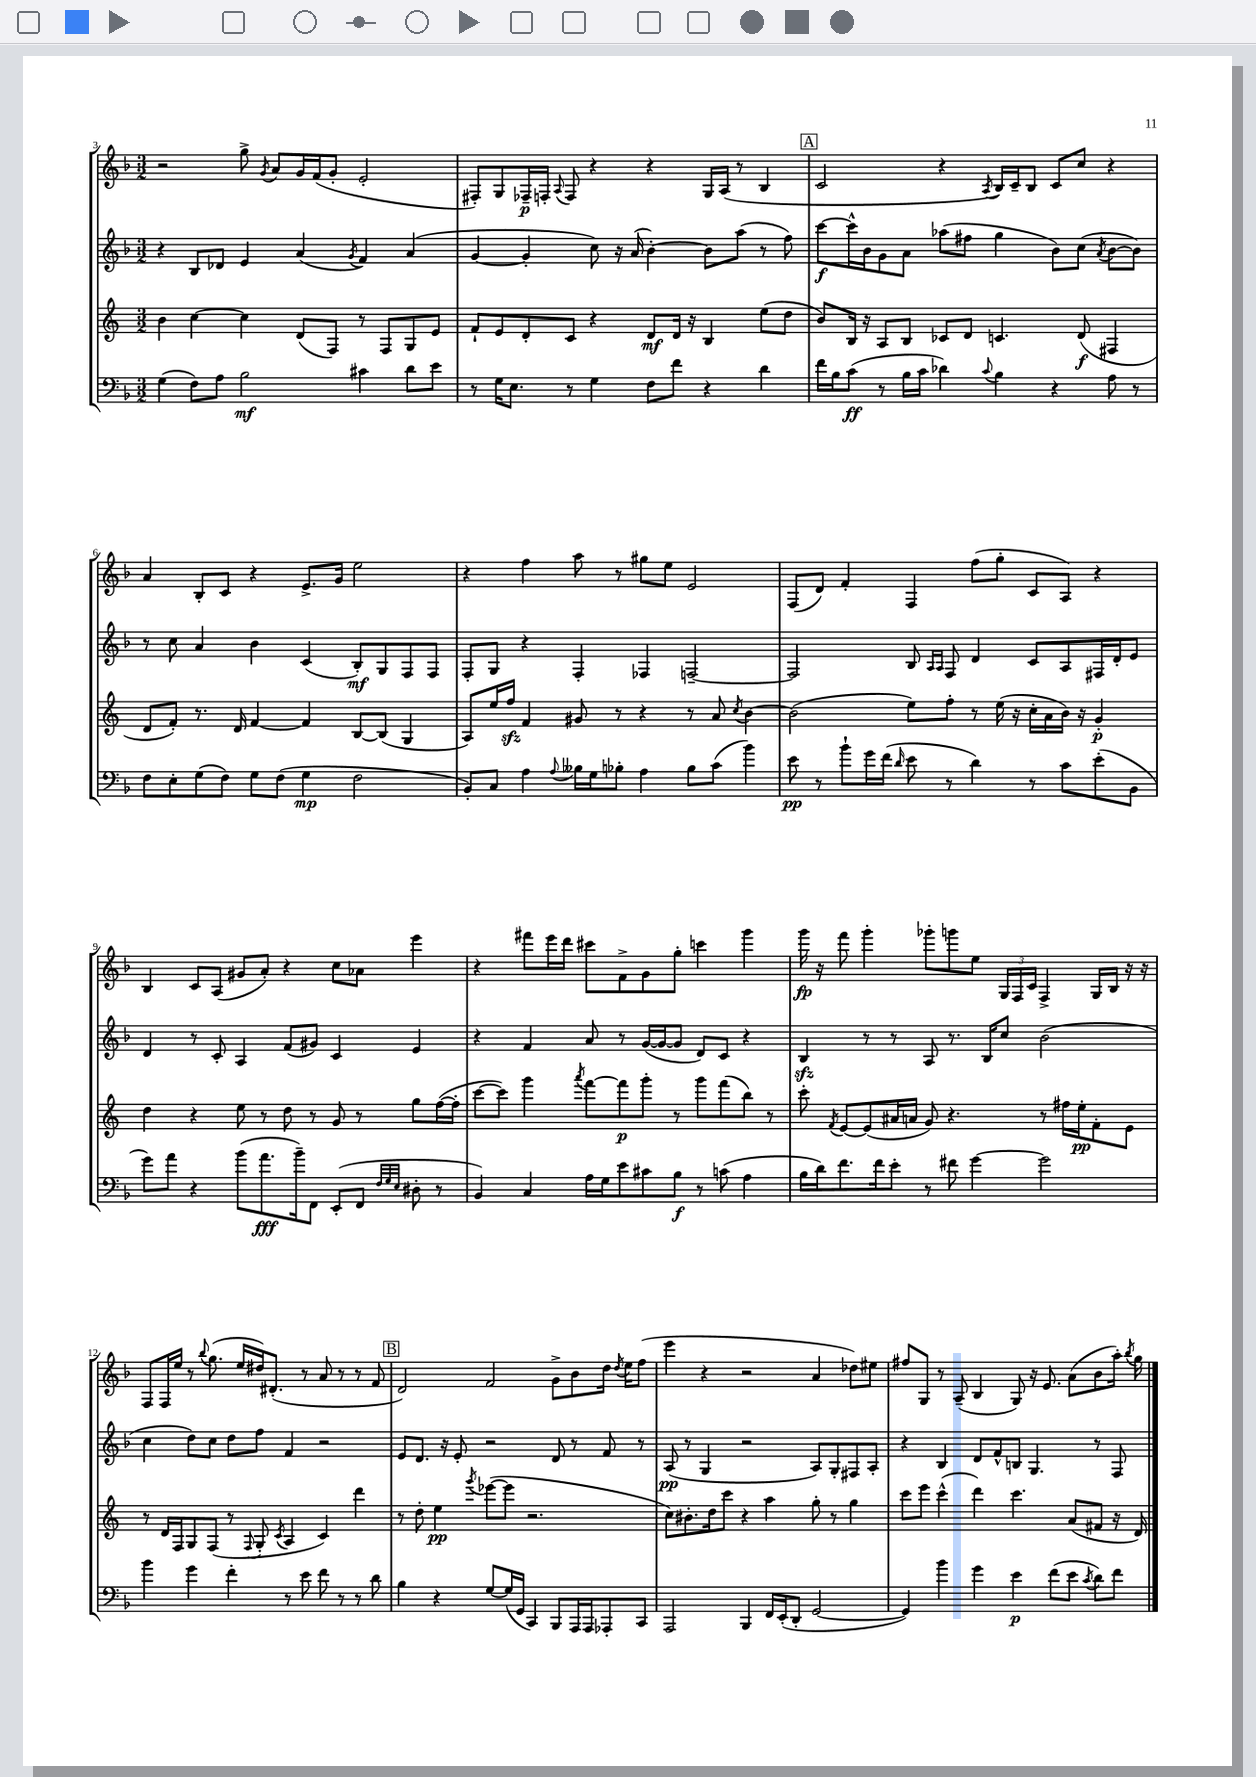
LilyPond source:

<<
\new StaffGroup <<
\new Staff = "s0" {
    \clef treble \key f \major \numericTimeSignature \time 3/2
    \autoBeamOff r2 g''8-> \acciaccatura { g'8 } a'8[ g'16 f'16( g'8]-. e'2-. |
    fis8[-.) g8 fes16--\p f16]-. \appoggiatura { a8 } f8 r4 r4 g16[ a16]( r8 bes4 |
    \mark \markup { \box "A" } c'2 r4 \acciaccatura { a8 } bes16[) c'16-- bes8] c'8[ c''8] r4 |
    a'4 bes8[-. c'8] r4 e'8.[-> g'16] e''2 |
    r4 f''4 a''8 r8 gis''8[ e''8] e'2 |
    f8[( d'8]) f'4-. f4 f''8[( g''8]-. c'8[ a8]) r4 |
    bes4 c'8[ a8]( gis'8[ a'8]-.) r4 c''8[ aes'8] e'''4 |
    r4 fis'''8[ e'''16 d'''16] cis'''8[ f'8-> g'8 g''8]-. c'''4 g'''4 |
    g'''16\fp r16 f'''8 g'''4-. ges'''8[-. g'''8 e''8] \tuplet 3/2 { g16[ f16 c'16] } f4-> g16[ bes16] r16 r16 |
    f8[ f16 e''16] r8 \appoggiatura { bes''8 } g''8.( e''16[ dis''16) dis'8.]-.( r8 a'8 r8 r8 f'8 |
    \mark \markup { \box "B" } d'2) f'2 g'8[-> bes'8 d''16] \acciaccatura { d''8 } e''16[ f''8]( |
    e'''4 r4 r2 a'4 des''8[) eis''8] |
    fis''8[ g8] r8 a8--( bes4 g8) r16 e'8. a'8[( bes'8 a''16]-.) \acciaccatura { bes''8 } g''16 \bar "|." |
}
\new Staff = "s1" {
    \clef treble \key f \major \numericTimeSignature \time 3/2
    \autoBeamOff r4 bes8[ des'8] e'4 a'4( \acciaccatura { g'8 } f'4) a'4( |
    g'4~ g'4-. c''8) r16 a'16( bes'4~-.) bes'8[ a''8]( r8 f''8) |
    \mark \markup { \box "A" } c'''8[~\f c'''16-^ bes'16 g'8 a'8] aes''8[( fis''8] g''4 bes'8[) c''8]( \acciaccatura { a'8 } bes'8[~ bes'8]) |
    r8 c''8 a'4 bes'4 c'4( bes8[-.\mf) g8 f8 f8] |
    f8[-. g8] r4 f4-. fes4 f2~-- |
    f2 bes8 \grace { a16[ a16] } f8 d'4 c'8[ a8 fis16 d'16-. e'8] |
    d'4 r8 c'8-. a4 f'8[( gis'8]) c'4 e'4 |
    r4 f'4 a'8 r8 g'16[~( g'16~ g'8] d'8[) c'8] r4 |
    bes4\sfz r8 r8 a8 r8. bes16[ c''8] bes'2( |
    c''4 d''8[) c''8] d''8[ f''8] f'4 r2 |
    \mark \markup { \box "B" } e'8[ d'8.] r16 e'8-. r2 d'8 r8 f'8 r8 |
    a8\pp( r8 g4 r2 a8[) g8-. fis8 a8]-. |
    r4 bes4 d'8[ f'8-^ b8] g4. r8 f8 \bar "|." |
}
\new Staff = "s2" {
    \clef treble \key c \major \numericTimeSignature \time 3/2
    \autoBeamOff b'4 c''4~ c''4 d'8[( f8]) r8 f8[ g8 e'8] |
    f'8[-! e'8 d'8-. c'8] r4 d'8[\mf d'16] r16 b4 e''8[( d''8] |
    \mark \markup { \box "A" } b'8[) b16] r16 a8[ b8] ces'8[ d'8] c'4. d'8\f( fis4 |
    d'8[ f'8]-.) r8. d'16 f'4~ f'4 b8[~ b8]( g4 |
    a8[) e''16 f''16]\sfz f'4 gis'8 r8 r4 r8 a'8 \acciaccatura { c''8 } b'4~ |
    b'2( e''8[) f''8]-. r8 e''16( r16 c''16[-. a'16 b'16]) r16 g'4-.\p |
    d''4 r4 e''8 r8 d''8 r8 g'8 r8 g''8[ f''16~( f''16]-. |
    c'''8[~ c'''8]) g'''4 \acciaccatura { a'''8 } f'''8[~ f'''8\p g'''8]-. r8 g'''8[ f'''8( b''8]) r8 |
    c'''8-. \acciaccatura { f'8 } e'8[~ e'8( ais'16 a'16] g'8) r4. r8 fis''16[ e''16-.\pp f'8-. e'8] |
    r8 d'16[ f16 g8 f8]( r8 \appoggiatura { f8 } g8-. \acciaccatura { c'8 } a4 c'4) d'''4 |
    \mark \markup { \box "B" } r8 d''8-. e''4\pp \acciaccatura { g'''8 } ees'''8[~( ees'''8] r2. |
    c''8[) bis'8.-. d''16 c'''8] r4 a''4 g''8-. r8 g''4 |
    c'''8[ e'''8] c'''4-^( d'''4) c'''4. a'8[( fis'8] r16 d'16) \bar "|." |
}
\new Staff = "s3" {
    \clef bass \key f \major \numericTimeSignature \time 3/2
    \autoBeamOff g4( f8[) a8] bes2\mf cis'4 d'8[ e'8] |
    r8 g16[ e8.] r8 g4 f8[ f'8] r4 d'4 |
    \mark \markup { \box "A" } f'16[ bes16 c'8]\ff( r8 bes16[ c'16] des'4) \appoggiatura { c'8 } bes4 r4 a8 r8 |
    f8[ e8-. g8( f8]) g8[ f8]( g4\mp f2 |
    bes,8[-.) c8] a4 \appoggiatura { a8 } beses16[ g16 bes8]-. a4 bes8[ c'8]( bes'4) |
    e'8\pp r8 bes'8[-! g'16 f'16]( \grace { d'16 } e'8 r8 d'4) r8 c'8[ e'8-.( bes,8] |
    g'8[) a'8] r4 bes'8[( a'8.\fff bes'16--) f,8] e,8[-.( f,8] \grace { f32[ g32 e32] } dis8-. r8 |
    bes,4) c4 a16[ g16 e'8 cis'8 bes8]\f r8 c'8( a4 |
    bes16[ d'16) f'8. f'16 e'8]-. r8 fis'8 g'4~ g'2 |
    bes'4 g'4 f'4-. r8 e'8 f'8 r8 r8 d'8 |
    \mark \markup { \box "B" } bes4 r4 g8[~ g16( g,16] c,4) bes,,8[ a,,16 a,,16 aes,,8-. c,8] |
    a,,2 bes,,4 f,16[ e,16-.( d,8]-. g,2~ |
    g,4) bes'4 g'4 e'4\p f'8[( e'8] \acciaccatura { c'8 } d'8[) f'8] \bar "|." |
}
>>
>>
\layout { \context { \Score currentBarNumber = #3 } }
